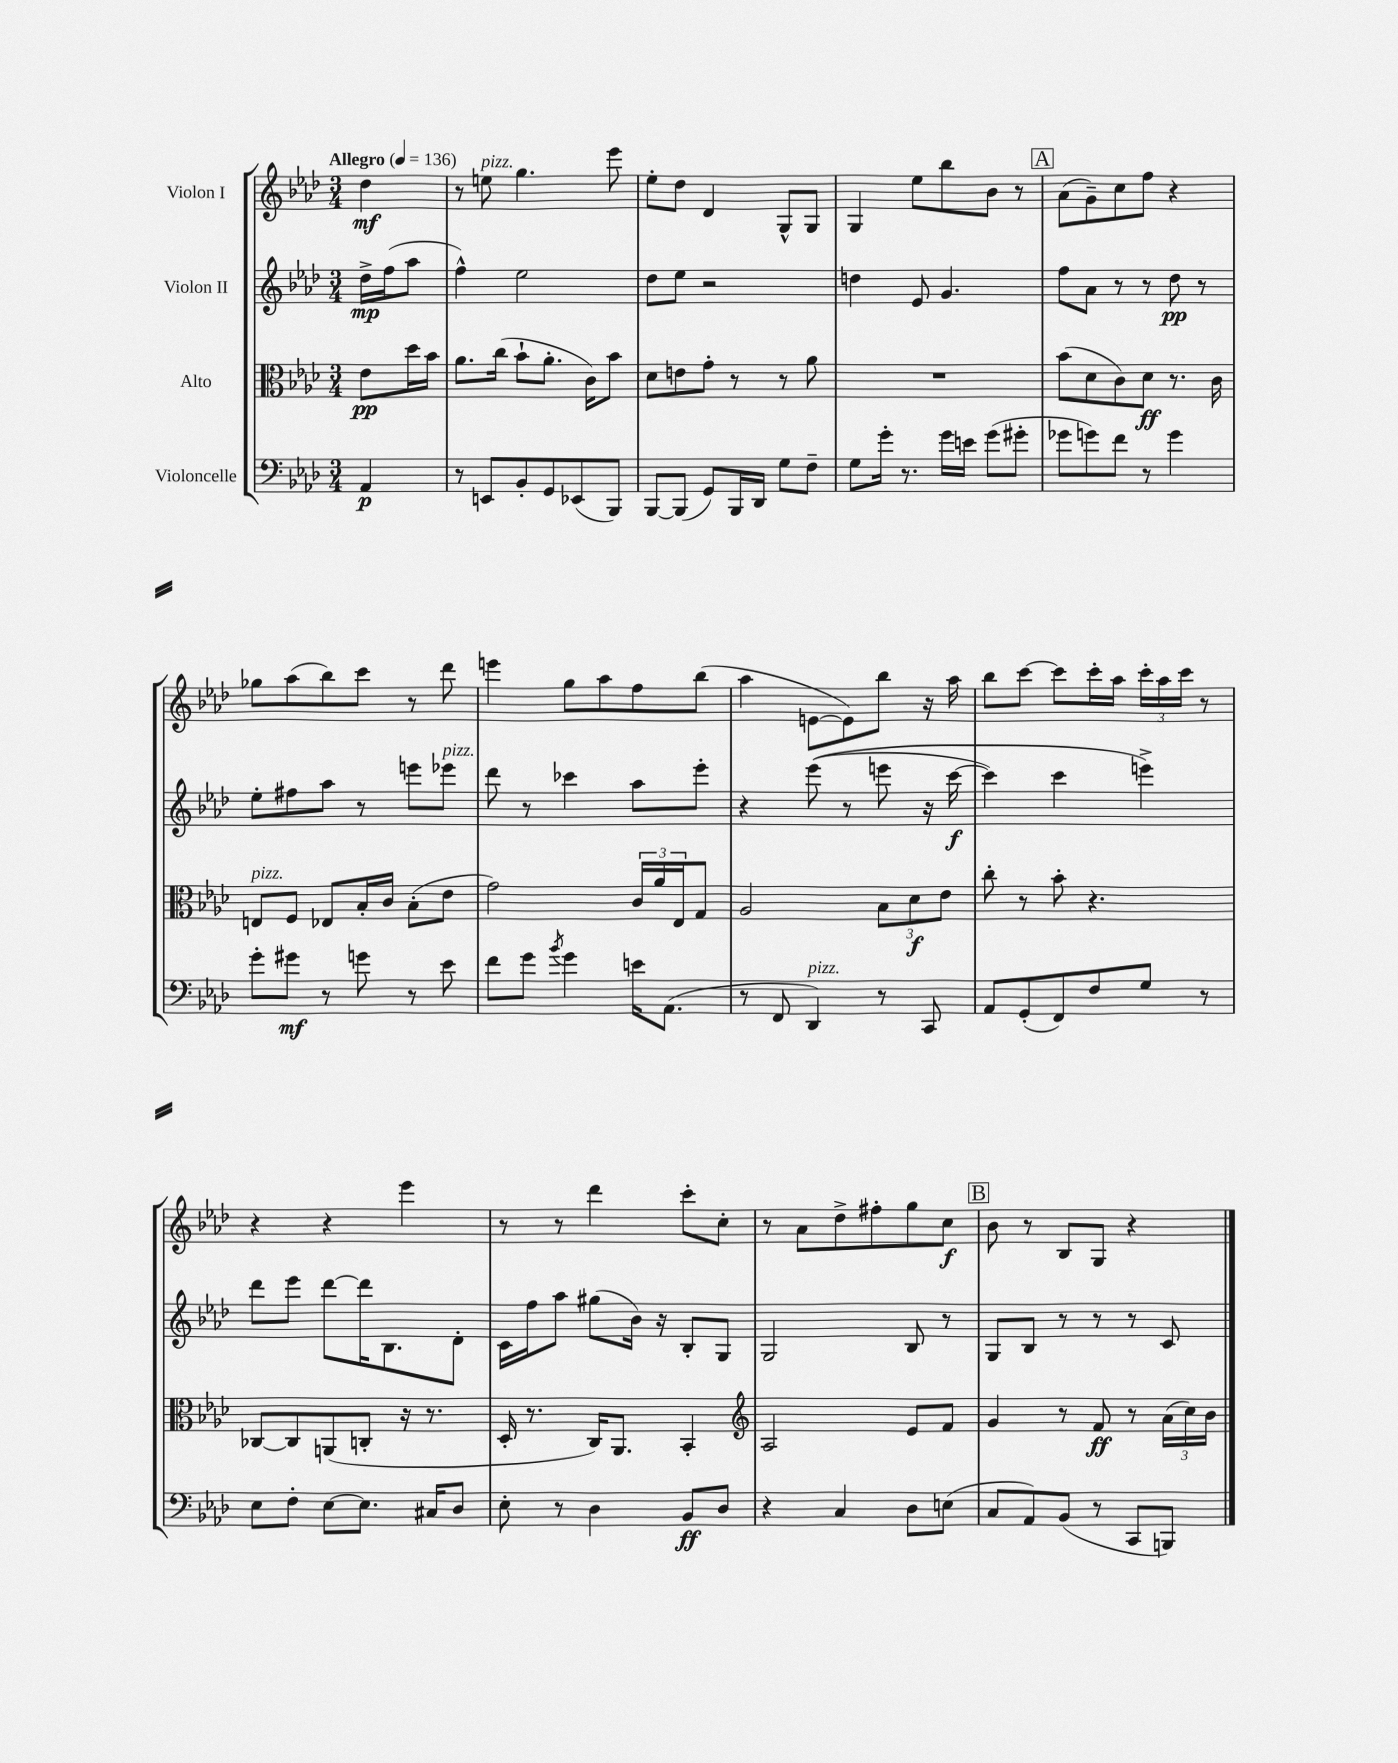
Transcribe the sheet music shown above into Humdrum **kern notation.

**kern	**dynam	**kern	**dynam	**kern	**dynam	**kern	**dynam
*part4	*part4	*part3	*part3	*part2	*part2	*part1	*part1
*staff4	*staff4	*staff3	*staff3	*staff2	*staff2	*staff1	*staff1
*I"Violoncelle	*	*I"Alto	*	*I"Violon II	*	*I"Violon I	*
*clefF4	*	*clefC3	*	*clefG2	*	*clefG2	*
*k[b-e-a-d-]	*	*k[b-e-a-d-]	*	*k[b-e-a-d-]	*	*k[b-e-a-d-]	*
*M3/4	*	*M3/4	*	*M3/4	*	*M3/4	*
*MM136	*	*MM136	*	*MM136	*	*MM136	*
=	=	=	=	=	=	=	=
!	!	!	!	!	!	!LO:TX:a:B:t=Allegro	!
4AA-/	p	8e-\L	pp	16dd-^\LL	mp	4dd-\	mf
.	.	.	.	(16ff\J	.	.	.
.	.	16dd-\L	.	8aa-\J	.	.	.
.	.	16b-\JJ	.	.	.	.	.
=1	=1	=1	=1	=1	=1	=1	=1
8r	.	8.a-\L	.	4ff^^\)	.	8r	.
!	!	!	!	!	!	!LO:TX:a:i:t=pizz.	!
8EEn/L	.	.	.	.	.	8een\	.
.	.	(16cc\Jk	.	.	.	.	.
8BB-'/	.	8b-`\L	.	2ee-\	.	4.gg\	.
8GG/	.	8.a-'\J	.	.	.	.	.
(8EE-X/	.	.	.	.	.	.	.
.	.	16c\KL)	.	.	.	.	.
8BBB-/J)	.	8b-\J	.	.	.	8eee-\	.
=2	=2	=2	=2	=2	=2	=2	=2
[8BBB-/L	.	8d-\L	.	8dd-\L	.	8ee-'\L	.
(8BBB-/J]	.	8en\	.	8ee-\J	.	8dd-\J	.
8GG/L)	.	8g'\J	.	2r	.	4d-/	.
16BBB-/L	.	8r	.	.	.	.	.
16DD-/JJ	.	.	.	.	.	.	.
8G\L	.	8r	.	.	.	8G^^/L	.
8F~\J	.	8a-\	.	.	.	8G/J	.
=3	=3	=3	=3	=3	=3	=3	=3
8G\L	.	2.r	.	4ddn\	.	4G/	.
16g'\Jk	.	.	.	.	.	.	.
8.r	.	.	.	.	.	.	.
.	.	.	.	8e-/	.	8ee-\L	.
16g\LL	.	.	.	4.g/	.	8bb-\	.
16en\JJ	.	.	.	.	.	.	.
(8g\L	.	.	.	.	.	8b-\J	.
8g#X'\J	.	.	.	.	.	8r	.
!!LO:REH:place=s1:t=A
=4	=4	=4	=4	=4	=4	=4	=4
8g-X\L	.	(8b-\L	.	8ff\L	.	(8a-\L	.
8gn\)	.	8d-\	.	8a-\J	.	8g~\)	.
8f\J	.	8c\)	.	8r	.	8cc\	.
8r	.	8d-\J	ff	8r	.	8ff\J	.
4g\	.	8.r	.	8dd-\	pp	4r	.
.	.	.	.	8r	.	.	.
.	.	16c\	.	.	.	.	.
!!LO:LB:g=z
=5	=5	=5	=5	=5	=5	=5	=5
!	!	!LO:TX:a:i:t=pizz.	!	!	!	!	!
8g'\L	.	8En/L	.	8ee-'\L	.	8gg-X\L	.
8g#X\J	mf	8F/J	.	8ff#X\	.	(8aa-\	.
8r	.	8E-X/L	.	8aa-\J	.	8bb-\)	.
8gn\	.	16B-'/L	.	8r	.	8ccc\J	.
.	.	16c/JJ	.	.	.	.	.
8r	.	(8B-'\L	.	8eeen\L	.	8r	.
!	!	!	!	!LO:TX:a:i:t=pizz.	!	!	!
8e-\	.	8e-\J	.	8eee-X\J	.	8ddd-\	.
=6	=6	=6	=6	=6	=6	=6	=6
8f\L	.	2g\)	.	8ddd-\	.	4eeen\	.
8g\J	.	.	.	8r	.	.	.
8qb-/	.	.	.	.	.	.	.
4g\	.	.	.	4ccc-X\	.	8gg\L	.
.	.	.	.	.	.	8aa-\	.
16en\KL	.	24c/LL	.	8aa-\L	.	8ff\	.
.	.	24a-/	.	.	.	.	.
(8.AA-\J	.	.	.	.	.	.	.
.	.	24E-/J	.	.	.	.	.
.	.	8G/J	.	8eee-'\J	.	(8bb-\J	.
=7	=7	=7	=7	=7	=7	=7	=7
8r	.	2A-/	.	4r	.	4aa-\	.
8FF/	.	.	.	.	.	.	.
!LO:TX:a:i:t=pizz.	!	!	!	!	!	!	!
4DD-/)	.	.	.	((8eee-\	.	[8en\L	.
.	.	.	.	8r	.	8e\])	.
8r	.	12B-\L	.	8eeen\	.	8bb-\J	.
.	.	12d-\	f	.	.	.	.
8CC/	.	.	.	16r	.	16r	.
.	.	12e-\J	.	.	.	.	.
.	.	.	.	[16ccc\	f	16aa-\	.
=8	=8	=8	=8	=8	=8	=8	=8
8AA-/L	.	8cc'\	.	4ccc\])	.	8bb-\L	.
(8GG'/	.	8r	.	.	.	[8ccc\J	.
8FF/)	.	8b-'\	.	4ccc\	.	8ccc\L]	.
8F/	.	4.r	.	.	.	16ccc'\L	.
.	.	.	.	.	.	16aa-\JJ	.
8G/J	.	.	.	4eeen^\)	.	24ccc'\LL	.
.	.	.	.	.	.	24aa-\	.
.	.	.	.	.	.	24ccc\JJ	.
8r	.	.	.	.	.	8r	.
!!LO:LB:g=z
=9	=9	=9	=9	=9	=9	=9	=9
8E-\L	.	[8C-X/L	.	8ddd-\L	.	4r	.
8F'\J	.	8C-/]	.	8eee-\J	.	.	.
[8E-\L	.	(8AAn/	.	[8ddd-\L	.	4r	.
8.E-\J]	.	8Cn'/J	.	16ddd-\K]	.	.	.
.	.	.	.	8.B-\	.	.	.
.	.	16r	.	.	.	4eee-\	.
16C#X/KL	.	8.r	.	.	.	.	.
8D-/J	.	.	.	8d-'\J	.	.	.
=10	=10	=10	=10	=10	=10	=10	=10
8E-'\	.	16D-'/	.	16c\LL	.	8r	.
.	.	8.r	.	16ff\J	.	.	.
8r	.	.	.	8aa-\J	.	8r	.
4D-\	.	16C/KL)	.	(8gg#X\L	.	4ddd-\	.
.	.	8.AA-/J	.	.	.	.	.
.	.	.	.	16b-\Jk)	.	.	.
.	.	.	.	16r	.	.	.
8BB-/L	ff	4BB-'/	.	8B-'/L	.	8ccc'\L	.
8D-/J	.	.	.	8G/J	.	8cc'\J	.
=11	=11	=11	=11	=11	=11	=11	=11
*	*	*clefG2	*	*	*	*	*
4r	.	2A-/	.	2G/	.	8r	.
.	.	.	.	.	.	8a-\L	.
4C/	.	.	.	.	.	8dd-^\	.
.	.	.	.	.	.	8ff#X'\	.
8D-\L	.	8e-/L	.	8B-/	.	8gg\	.
(8En\J	.	8f/J	.	8r	.	8cc\J	f
!!LO:REH:place=s1:t=B
=12	=12	=12	=12	=12	=12	=12	=12
8C/L	.	4g/	.	8G/L	.	8b-\	.
8AA-/)	.	.	.	8B-/J	.	8r	.
(8BB-/J	.	8r	.	8r	.	8B-/L	.
8r	.	8f/	ff	8r	.	8G/J	.
8CC/L	.	8r	.	8r	.	4r	.
8BBBn/J)	.	(24a-\LL	.	8c/	.	.	.
.	.	24cc\)	.	.	.	.	.
.	.	24b-\JJ	.	.	.	.	.
==	==	==	==	==	==	==	==
*-	*-	*-	*-	*-	*-	*-	*-
